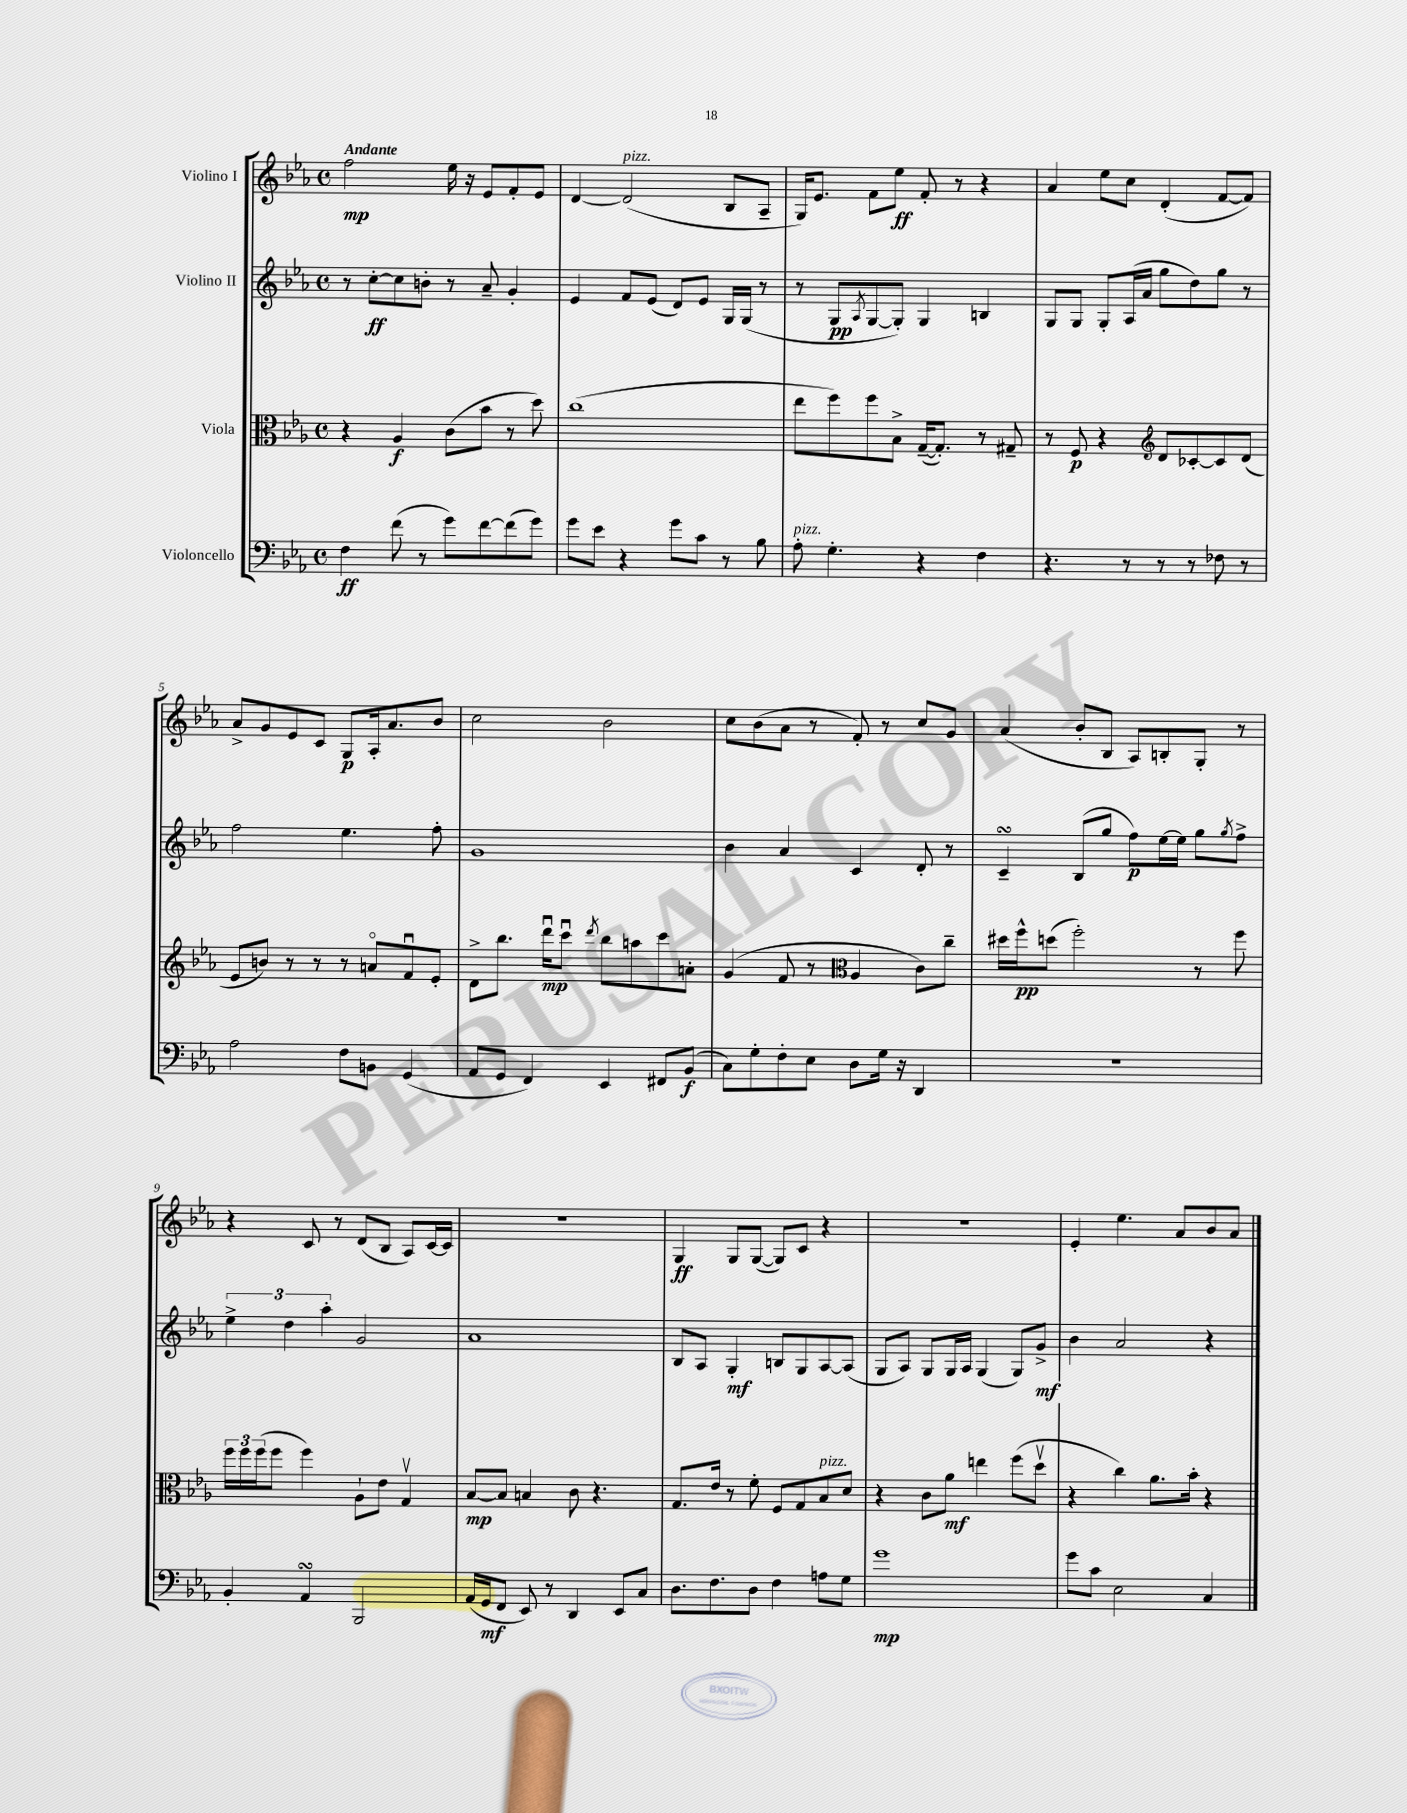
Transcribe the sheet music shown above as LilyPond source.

<<
\new StaffGroup <<
\new Staff = "s0" \with { instrumentName = "Violino I" } {
    \clef treble \key ees \major \defaultTimeSignature \time 4/4 \tempo "Andante"
    f''2\mp ees''16 r16 ees'8 f'8-. ees'8 |
    d'4~ d'2^\markup { \italic "pizz." }( bes8 aes8-- |
    g16) ees'8. f'8 ees''8\ff f'8-. r8 r4 |
    aes'4 ees''8 c''8 d'4-.( f'8~ f'8) |
    aes'8-> g'8 ees'8 c'8 g8\p aes16-. aes'8. bes'8 |
    c''2 bes'2 |
    c''8 bes'8( aes'8 r8 f'8-.) r8 c''8 g'8 |
    aes'4( bes'8-. bes8 aes8) b8-. g8-. r8 |
    r4 c'8 r8 d'8( bes8 aes8) c'16~ c'16 |
    R1 |
    g4\ff g8 g8~( g8) c'8 r4 |
    R1 |
    ees'4-. ees''4. aes'8 bes'8 aes'8 \bar "|." |
}
\new Staff = "s1" \with { instrumentName = "Violino II" } {
    \clef treble \key ees \major \defaultTimeSignature \time 4/4
    r8 c''8~-.\ff c''8 b'8-. r8 aes'8-- g'4-. |
    ees'4 f'8 ees'8( d'8) ees'8 g16 g16( r8 |
    r8 g8\pp \acciaccatura { aes8 } g8~ g8-.) g4 b4 |
    g8 g8 g8-. aes16( aes'16 g''8 d''8) g''8 r8 |
    f''2 ees''4. f''8-. |
    g'1 |
    bes'4 aes'4 c'4 d'8-. r8 |
    c'4--\turn bes8( g''8 f''8\p) ees''16~ ees''16 g''8 \acciaccatura { g''8 } f''8-> |
    \tuplet 3/2 { ees''4-> d''4 aes''4-. } g'2 |
    aes'1 |
    bes8 aes8 g4-.\mf b8 g8 aes8~ aes8( |
    g8 aes8) g8 g16 aes16 g4( g8) g'8->\mf |
    bes'4 aes'2 r4 \bar "|." |
}
\new Staff = "s2" \with { instrumentName = "Viola" } {
    \clef alto \key ees \major \defaultTimeSignature \time 4/4
    r4 aes4\f c'8( bes'8 r8 d''8) |
    c''1( |
    ees''8 f''8) f''8 bes8-> g16~--( g8.-.) r8 gis8-- |
    r8 f8\p r4 \clef treble d'8 ces'8~-. ces'8 d'8( |
    ees'8 b'8) r8 r8 r8 a'8\flageolet f'8\downbow ees'8-. |
    d'8-> bes''8. d'''16\downbow\mp c'''8\downbow \acciaccatura { d'''8 } bes''8 a''8 c'''8 a'8-. |
    g'4( f'8 r8 \clef alto aes4 c'8) c''8-- |
    dis''16 f''16-^\pp d''8( f''2-.) r8 f''8 |
    \tuplet 3/2 { f''16 f''16 f''16( } f''8 f''4) aes8-! ees'8 g4\upbow |
    bes8~\mp bes8 b4 c'8 r4. |
    g8. ees'16 r8 f'8-. f8 g8 bes8^\markup { \italic "pizz." } d'8 |
    r4 c'8 aes'8\mf e''4 f''8( d''8\upbow |
    r4 c''4) aes'8. bes'16-. r4 \bar "|." |
}
\new Staff = "s3" \with { instrumentName = "Violoncello" } {
    \clef bass \key ees \major \defaultTimeSignature \time 4/4
    f4\ff f'8( r8 g'8) f'8~ f'8( g'8) |
    g'8 ees'8 r4 g'8 c'8 r8 bes8 |
    aes8-.^\markup { \italic "pizz." } g4.-. r4 f4 |
    r4. r8 r8 r8 fes8 r8 |
    aes2 f8 b,8 g,4( |
    aes,8 g,8 f,4) ees,4 fis,8 bes,8\f( |
    c8) g8-. f8-. ees8 d8 g16 r16 d,4 |
    R1 |
    bes,4-. aes,4\turn bes,,2 |
    aes,16( g,16\mf f,8 ees,8) r8 d,4 ees,8 c8 |
    d8. f8. d8 f4 a8 g8 |
    g'1\mp |
    g'8 c'8 ees2 c4 \bar "|." |
}
>>
>>
